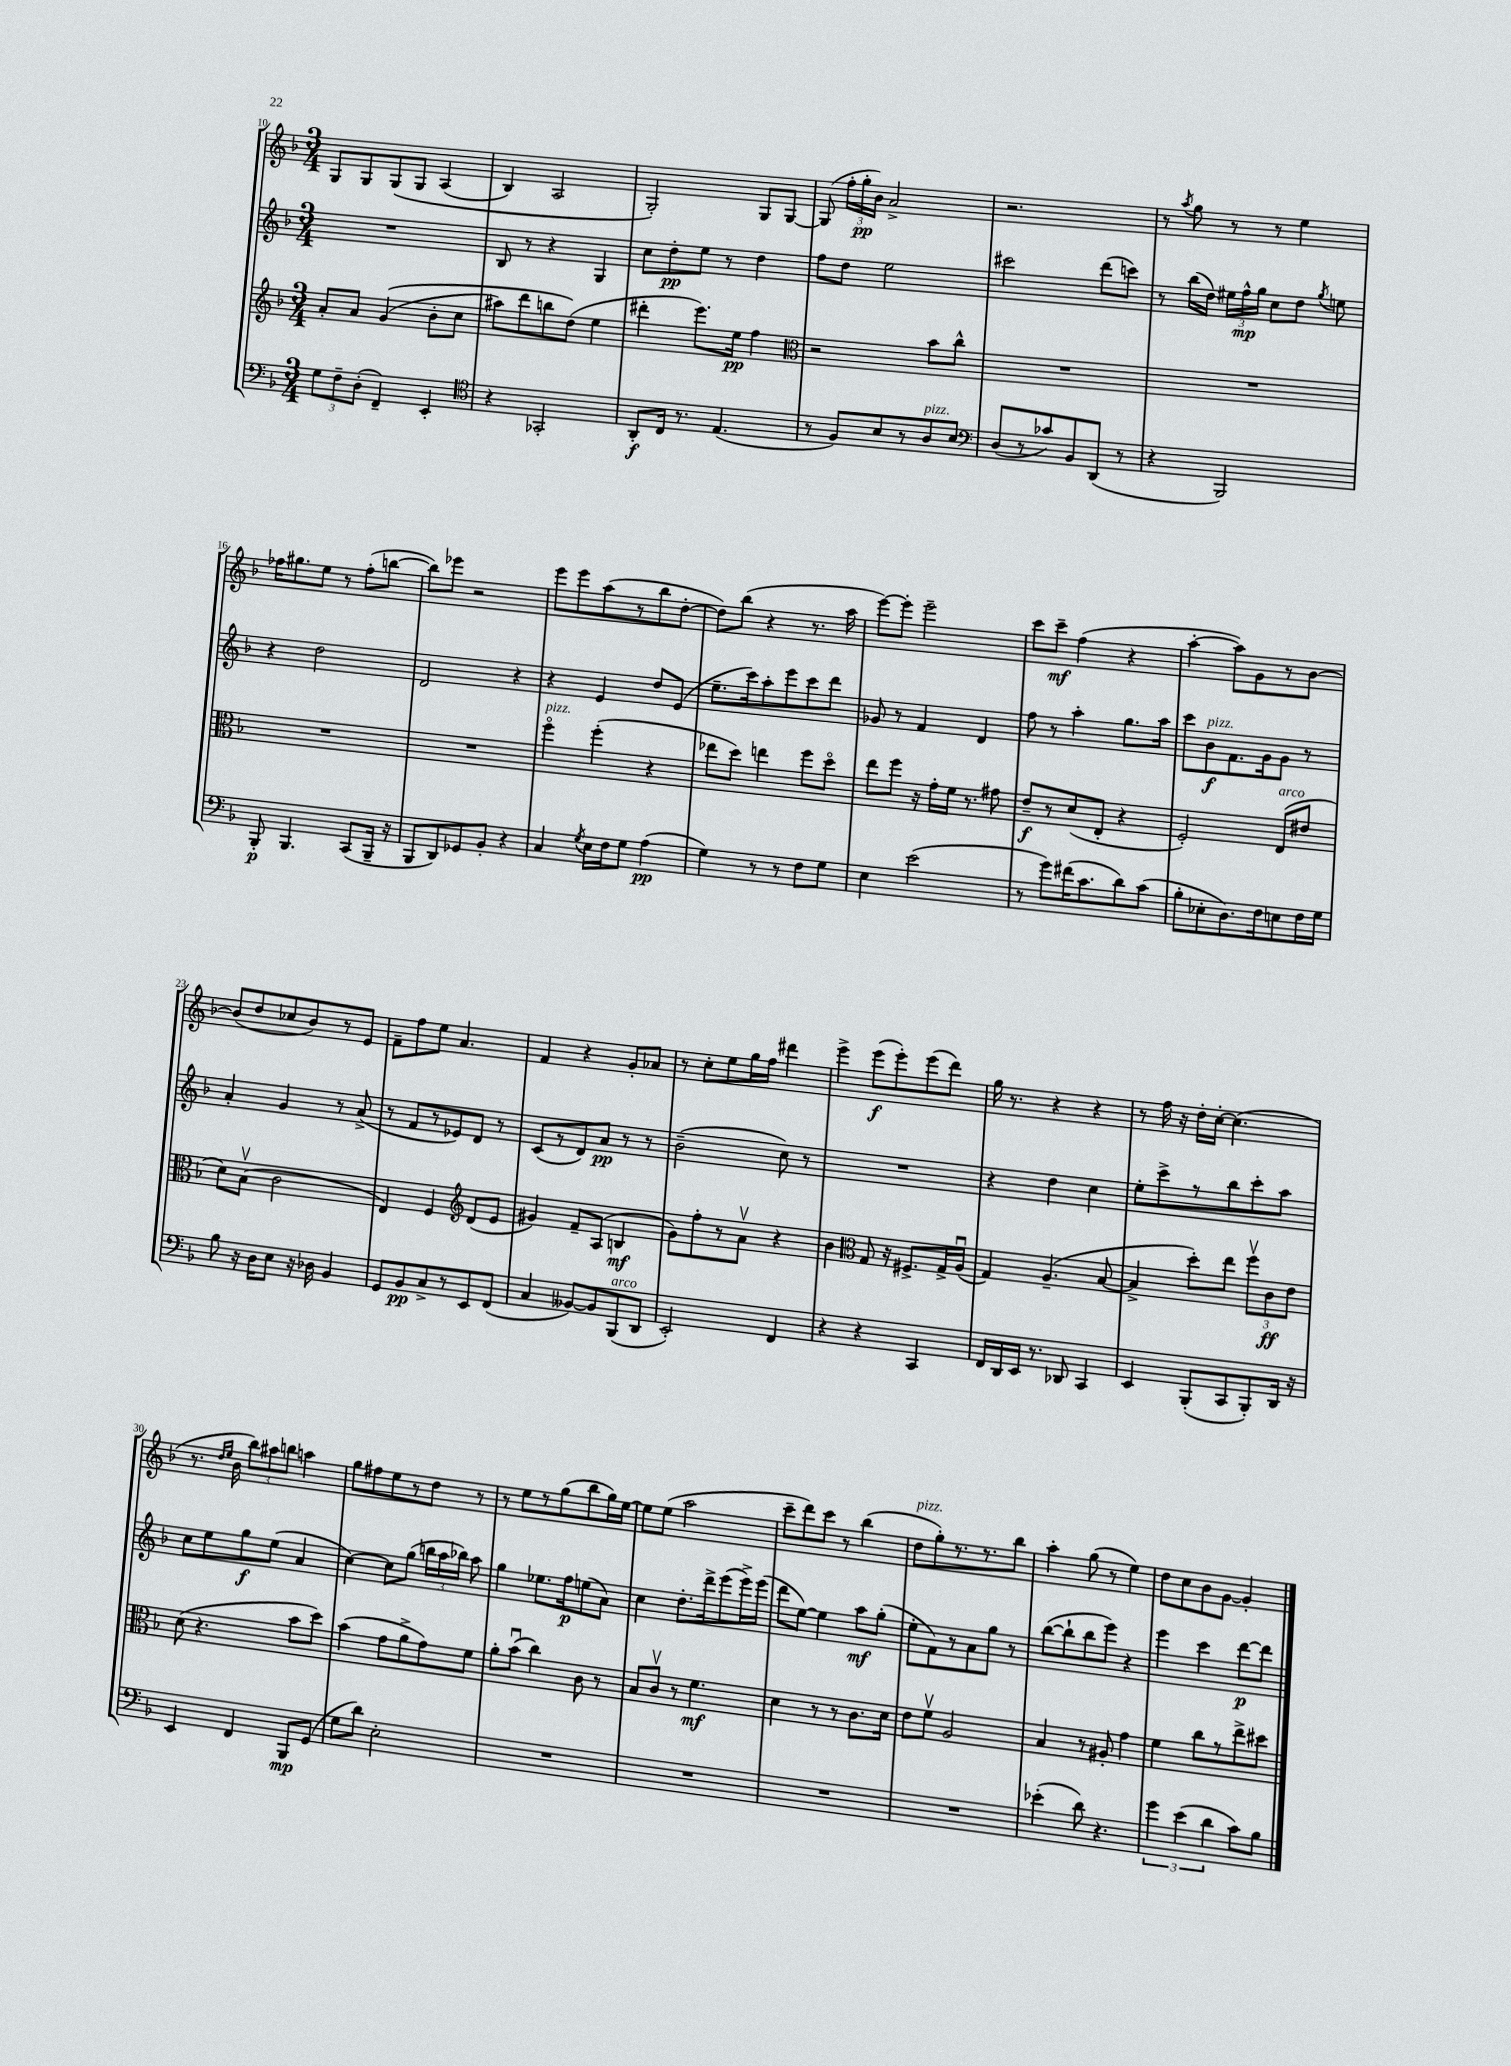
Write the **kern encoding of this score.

**kern	**dynam	**kern	**dynam	**kern	**dynam	**kern	**dynam
*part4	*part4	*part3	*part3	*part2	*part2	*part1	*part1
*staff4	*staff4	*staff3	*staff3	*staff2	*staff2	*staff1	*staff1
*clefF4	*	*clefG2	*	*clefG2	*	*clefG2	*
*k[b-]	*	*k[b-]	*	*k[b-]	*	*k[b-]	*
*M3/4	*	*M3/4	*	*M3/4	*	*M3/4	*
=10	=10	=10	=10	=10	=10	=10	=10
12G\L	.	8a'/L	.	2.r	.	8G/L	.
12F~\	.	.	.	.	.	.	.
.	.	8a/J	.	.	.	8G/	.
(12D'\J	.	.	.	.	.	.	.
4FF~/)	.	((4g/	.	.	.	(8G/	.
.	.	.	.	.	.	8G/J	.
4EE'/	.	8b-'\L	.	.	.	(4A/	.
.	.	8cc\J	.	.	.	.	.
=11	=11	=11	=11	=11	=11	=11	=11
*clefC4	*	*	*	*	*	*	*
4r	.	8aa#X\L)	.	8B-/	.	4B-/)	.
.	.	8ddd\	.	8r	.	.	.
2GG-X'/	.	8bbn\	.	4r	.	2A/	.
.	.	(8dd\J)	.	.	.	.	.
.	.	4ee\	.	4G/	.	.	.
=12	=12	=12	=12	=12	=12	=12	=12
8AA'/L	f	4ddd#X'\	.	8cc\L	.	2G'/)	.
16C/Jk	.	.	.	8dd'\	pp	.	.
8.r	.	.	.	.	.	.	.
.	.	8.eee\L)	.	8ee\J	.	.	.
(4.E/	.	.	.	8r	.	.	.
.	.	16ee\Jk	pp	.	.	.	.
.	.	4ff\	.	4dd\	.	8G/L	.
.	.	.	.	.	.	[8G/J	.
=13	=13	=13	=13	=13	=13	=13	=13
*	*	*clefC3	*	*	*	*	*
8r	.	2r	.	8ff\L	.	(8G/]	.
8F/L)	.	.	.	8dd\J	.	24ff'\LL	.
.	.	.	.	.	.	24gg'\	pp
.	.	.	.	.	.	24b-\JJ)	.
8B-/	.	.	.	2ee\	.	2a^/	.
8r	.	.	.	.	.	.	.
!LO:TX:a:i:t=pizz.	!	!	!	!	!	!	!
8A/	.	8b-\L	.	.	.	.	.
8B-/J	.	8cc^^\J	.	.	.	.	.
=14	=14	=14	=14	=14	=14	=14	=14
*clefF4	*	*	*	*	*	*	*
(8D/L	.	2.r	.	2ccc#X\	.	2.r	.
8r	.	.	.	.	.	.	.
8c-X/)	.	.	.	.	.	.	.
8BB-/	.	.	.	.	.	.	.
(8DD/J	.	.	.	(8ddd\L	.	.	.
8r	.	.	.	8cccn\J)	.	.	.
=15	=15	=15	=15	=15	=15	=15	=15
4r	.	2.r	.	8r	.	8r	.
.	.	.	.	.	.	8qaa/	.
.	.	.	.	(16bb-\LL	.	8gg\	.
.	.	.	.	16dd\JJ)	.	.	.
2BBB-/)	.	.	.	24ee#X\LL	.	8r	.
.	.	.	.	24ff^^\	mp	.	.
.	.	.	.	24gg\JJ	.	.	.
.	.	.	.	8cc\L	.	8r	.
.	.	.	.	8dd\J	.	4ee\	.
.	.	.	.	8qgg/	.	.	.
.	.	.	.	8een\	.	.	.
!!LO:LB:g=z
=16	=16	=16	=16	=16	=16	=16	=16
8BBB-'/	p	2.r	.	4r	.	16ff-X\KL	.
.	.	.	.	.	.	8.gg#X\	.
4.BBB-/	.	.	.	.	.	.	.
.	.	.	.	2dd\	.	8ee\J	.
.	.	.	.	.	.	8r	.
(8CC/L	.	.	.	.	.	(8ff-'\L	.
16BBB-~/Jk	.	.	.	.	.	[8bbn\J	.
16r	.	.	.	.	.	.	.
=17	=17	=17	=17	=17	=17	=17	=17
8BBB-/L	.	2.r	.	2d/	.	8bb\L])	.
8DD/)	.	.	.	.	.	8eee-X\J	.
8GG-X/	.	.	.	.	.	2r	.
8BB-'/J	.	.	.	.	.	.	.
4r	.	.	.	4r	.	.	.
=18	=18	=18	=18	=18	=18	=18	=18
!	!	!LO:TX:a:i:t=pizz.	!	!	!	!	!
4C/	.	4ff\	.	4r	.	8eee\L	.
.	.	.	.	.	.	8eee\	.
8qG/	.	.	.	.	.	.	.
16E\LL	.	(4ff'\	.	4e/	.	(8aa\	.
16F\J	.	.	.	.	.	.	.
8G\J	.	.	.	.	.	8r	.
(4A\	pp	4r	.	8dd/L	.	8bb-\	.
.	.	.	.	(8e/J	.	[8dd'\J	.
=19	=19	=19	=19	=19	=19	=19	=19
4G\)	.	8ee-X\L	.	8.ee~\L	.	8dd\L])	.
.	.	8dd\J)	.	.	.	(8bb-\J	.
.	.	.	.	16ccc\k)	.	.	.
8r	.	4een\	.	8aa'\	.	4r	.
8r	.	.	.	8eee\	.	.	.
8F\L	.	8ff\L	.	8ccc\	.	8.r	.
8G\J	.	8dd\J	.	8ddd\J	.	.	.
.	.	.	.	.	.	16aa\	.
=20	=20	=20	=20	=20	=20	=20	=20
4E\	.	8ee\L	.	8g-X/	.	[8eee\L)	.
.	.	8ff\J	.	8r	.	8eee'\J]	.
(2e\	.	16r	.	4f/	.	2eee~\	.
.	.	16g'\LL	.	.	.	.	.
.	.	16f\JJ	.	.	.	.	.
.	.	8.r	.	.	.	.	.
.	.	.	.	4d/	.	.	.
.	.	8g#X\	.	.	.	.	.
=21	=21	=21	=21	=21	=21	=21	=21
8r	.	8e~/L	f	8ff\	.	8ccc\L	.
8g\L)	.	8r	.	8r	.	8ccc~\J	mf
(16f#X\K	.	(8d/	.	4aa'\	.	(4ff\	.
8.c\	.	.	.	.	.	.	.
.	.	8E'/J	.	.	.	.	.
8d\)	.	4r	.	8.gg\L	.	4r	.
(8c\J	.	.	.	.	.	.	.
.	.	.	.	16aa\Jk	.	.	.
=22	=22	=22	=22	=22	=22	=22	=22
8B-'\L	.	2F'/)	.	8ccc\L	.	[4aa'\	.
!	!	!	!	!LO:TX:a:i:t=pizz.	!	!	!
8E-X'\	.	.	.	8b-\	f	.	.
8.D\)	.	.	.	8.f\	.	8aa\L])	.
.	.	.	.	.	.	8g\	.
16F\k	.	.	.	16g\k	.	.	.
!	!	!LO:TX:a:i:t=arco	!	!	!	!	!
8En\	.	(8E/L	.	8g\J	.	8r	.
16F\L	.	8e#X/J	.	8r	.	[8b-\J	.
16G\JJ	.	.	.	.	.	.	.
!!LO:LB:g=z
=23	=23	=23	=23	=23	=23	=23	=23
8B-\	.	8d\L)	.	4a'/	.	(8b-/L]	.
16r	.	(8B-v\J	.	.	.	8dd/	.
16D\KL	.	.	.	.	.	.	.
8E\J	.	2c\	.	4g/	.	8cc-X/	.
16r	.	.	.	.	.	8b-/)	.
16D-X\	.	.	.	.	.	.	.
4BB-/	.	.	.	8r	.	8r	.
.	.	.	.	(8a^/	.	8e/J	.
=24	=24	=24	=24	=24	=24	=24	=24
8GG/L	.	4E/)	.	8r	.	8f~\L	.
8BB-/	pp	.	.	8f/L	.	8ff\	.
8C^/	.	4F/	.	8r	.	8ee\J	.
8r	.	.	.	8e-X/)	.	4.a/	.
*	*	*clefG2	*	*	*	*	*
8EE/	.	(8d/L	.	8d/J	.	.	.
(8FF/J	.	8e/J	.	8r	.	.	.
=25	=25	=25	=25	=25	=25	=25	=25
4C/	.	4g#X/)	.	(8c/L	.	4f/	.
.	.	.	.	8r	.	.	.
[8BB--X/L)	.	8f~/L	.	8d/)	.	4r	.
8BB--/]	.	(8A/J	.	8a/J	pp	.	.
!LO:TX:a:i:t=arco	!	!	!	!	!	!	!
(8BBB-/	.	4Bn/	mf	8r	.	8g'/L	.
8DD/J	.	.	.	8r	.	8a-X/J	.
=26	=26	=26	=26	=26	=26	=26	=26
2EE'/)	.	8g\L)	.	(2b-~\	.	8r	.
.	.	8ff'\	.	.	.	8cc'\L	.
.	.	8r	.	.	.	8ee\	.
.	.	8av\J	.	.	.	16gg\L	.
.	.	.	.	.	.	16ff\JJ	.
4FF/	.	4r	.	8cc\)	.	4ddd#X\	.
.	.	.	.	8r	.	.	.
=27	=27	=27	=27	=27	=27	=27	=27
4r	.	4b-\	.	2.r	.	4eee^\	.
*	*	*clefC3	*	*	*	*	*
4r	.	8G/	.	.	.	(8eee\L	f
.	.	16r	.	.	.	8eee'\)	.
.	.	8.F#X^/L	.	.	.	.	.
4CC/	.	.	.	.	.	(8eee\	.
.	.	16G^/L	.	.	.	8ddd\J)	.
.	.	(16Au/JJ	.	.	.	.	.
=28	=28	=28	=28	=28	=28	=28	=28
16FF/LL	.	4G/)	.	4r	.	16gg\	.
16DD/	.	.	.	.	.	8.r	.
16EE/JJ	.	.	.	.	.	.	.
8.r	.	.	.	.	.	.	.
.	.	(4.A~/	.	4dd\	.	4r	.
8DD-X/	.	.	.	.	.	.	.
4CC/	.	.	.	4cc\	.	4r	.
.	.	[8B-/	.	.	.	.	.
=29	=29	=29	=29	=29	=29	=29	=29
4EE/	.	4B-^/]	.	8ee'\L	.	8r	.
.	.	.	.	8ccc^\	.	16ff\	.
.	.	.	.	.	.	16r	.
(8BBB-'/L	.	8dd'\L)	.	8r	.	16dd'\LL	.
.	.	.	.	.	.	[16cc'\JJ	.
8CC/	.	8ee\J	.	8bb-\	.	(4.cc\]	.
8BBB-'/)	.	12ffv\L	.	8ccc'\	.	.	.
.	.	12c\	ff	.	.	.	.
16DD/Jk	.	.	.	8aa\J	.	.	.
.	.	12e\J	.	.	.	.	.
16r	.	.	.	.	.	.	.
!!LO:LB:g=z
=30	=30	=30	=30	=30	=30	=30	=30
4EE/	.	(8d\	.	8cc\L	.	8.r	.
.	.	4.r	.	8ee\	.	.	.
.	.	.	.	.	.	16qqdd/LL	.
.	.	.	.	.	.	16qqee/JJ	.
.	.	.	.	.	.	16b-\	.
4FF/	.	.	.	8gg\	f	12bb-\L)	.
.	.	.	.	.	.	12aa#X\	.
.	.	.	.	(8ee\J	.	.	.
.	.	.	.	.	.	12bbn\J	.
8BBB-/L	mp	8b-\L	.	4a/	.	4aan\	.
(8GG/J	.	8dd\J)	.	.	.	.	.
=31	=31	=31	=31	=31	=31	=31	=31
8G\L	.	(4b-\	.	[4cc\)	.	8gg\L	.
8d\J)	.	.	.	.	.	8ff#X\	.
2E'\	.	8g\L	.	8cc\L]	.	8ee\	.
.	.	8a^\	.	(8gg\J	.	8r	.
.	.	8g\)	.	24bbn\LL	.	8dd\J	.
.	.	.	.	24aa\	.	.	.
.	.	.	.	24bb-X\JJ)	.	.	.
.	.	8f\J	.	8aa\	.	8r	.
=32	=32	=32	=32	=32	=32	=32	=32
2.r	.	8a'\L	.	4gg\	.	8r	.
.	.	(8b-u\J	.	.	.	8ee\L	.
.	.	4cc\)	.	8.ee-X\L	.	8r	.
.	.	.	.	.	.	(8gg\	.
.	.	.	.	16ff\k	p	.	.
.	.	8c\	.	(8een\	.	8bb-\	.
.	.	8r	.	8a\J)	.	16gg\L)	.
.	.	.	.	.	.	[16ee\JJ	.
=33	=33	=33	=33	=33	=33	=33	=33
2.r	.	8B-/L	.	4cc\	.	8ee\L]	.
.	.	8cv/J	.	.	.	(8ee\J	.
.	.	8r	.	8.dd'\L	.	2aa\	.
.	.	4.f\	mf	.	.	.	.
.	.	.	.	16ddd^\k	.	.	.
.	.	.	.	(8eee\	.	.	.
.	.	.	.	16eee^\L)	.	.	.
.	.	.	.	(16eee\JJ	.	.	.
=34	=34	=34	=34	=34	=34	=34	=34
2.r	.	4d\	.	8ddd\L	.	8ccc~\L	.
.	.	.	.	[8ee\J)	.	8ddd\)	.
.	.	8r	.	4ee\]	.	8ccc\J	.
.	.	8r	.	.	.	8r	.
.	.	8.c\L	.	8aa\L	mf	(4bb-\	.
.	.	.	.	(8gg'\J	.	.	.
.	.	16d\Jk	.	.	.	.	.
=35	=35	=35	=35	=35	=35	=35	=35
!	!	!	!	!	!	!LO:TX:a:i:t=pizz.	!
2.r	.	8e\L	.	8ee'\L	.	8dd\L	.
.	.	8fv\J	.	8f\)	.	8gg'\)	.
.	.	2A/	.	8r	.	8.r	.
.	.	.	.	8a\	.	.	.
.	.	.	.	.	.	8.r	.
.	.	.	.	8gg\J	.	.	.
.	.	.	.	8r	.	8bb-\J	.
=36	=36	=36	=36	=36	=36	=36	=36
(4e-X'\	.	4B-/	.	([8bb-\L	.	4aa'\	.
.	.	.	.	8bb-`\]	.	.	.
8d\)	.	8r	.	8bb-\	.	(8gg\	.
4.r	.	8A#X'/	.	8eee\J)	.	8r	.
.	.	4g\	.	4r	.	4ee\)	.
=37	=37	=37	=37	=37	=37	=37	=37
6g\	.	4f\	.	4eee\	.	8dd\L	.
.	.	.	.	.	.	8cc\	.
(6e\	.	.	.	.	.	.	.
.	.	8cc\L	.	4ccc\	.	8b-\	.
6d\	.	.	.	.	.	.	.
.	.	8r	.	.	.	[8g\J	.
8c\L)	.	8ee^\	.	[8ddd\L	p	4g'/]	.
8B-\J	.	8dd#X\J	.	8ddd\J]	.	.	.
==	==	==	==	==	==	==	==
*-	*-	*-	*-	*-	*-	*-	*-
